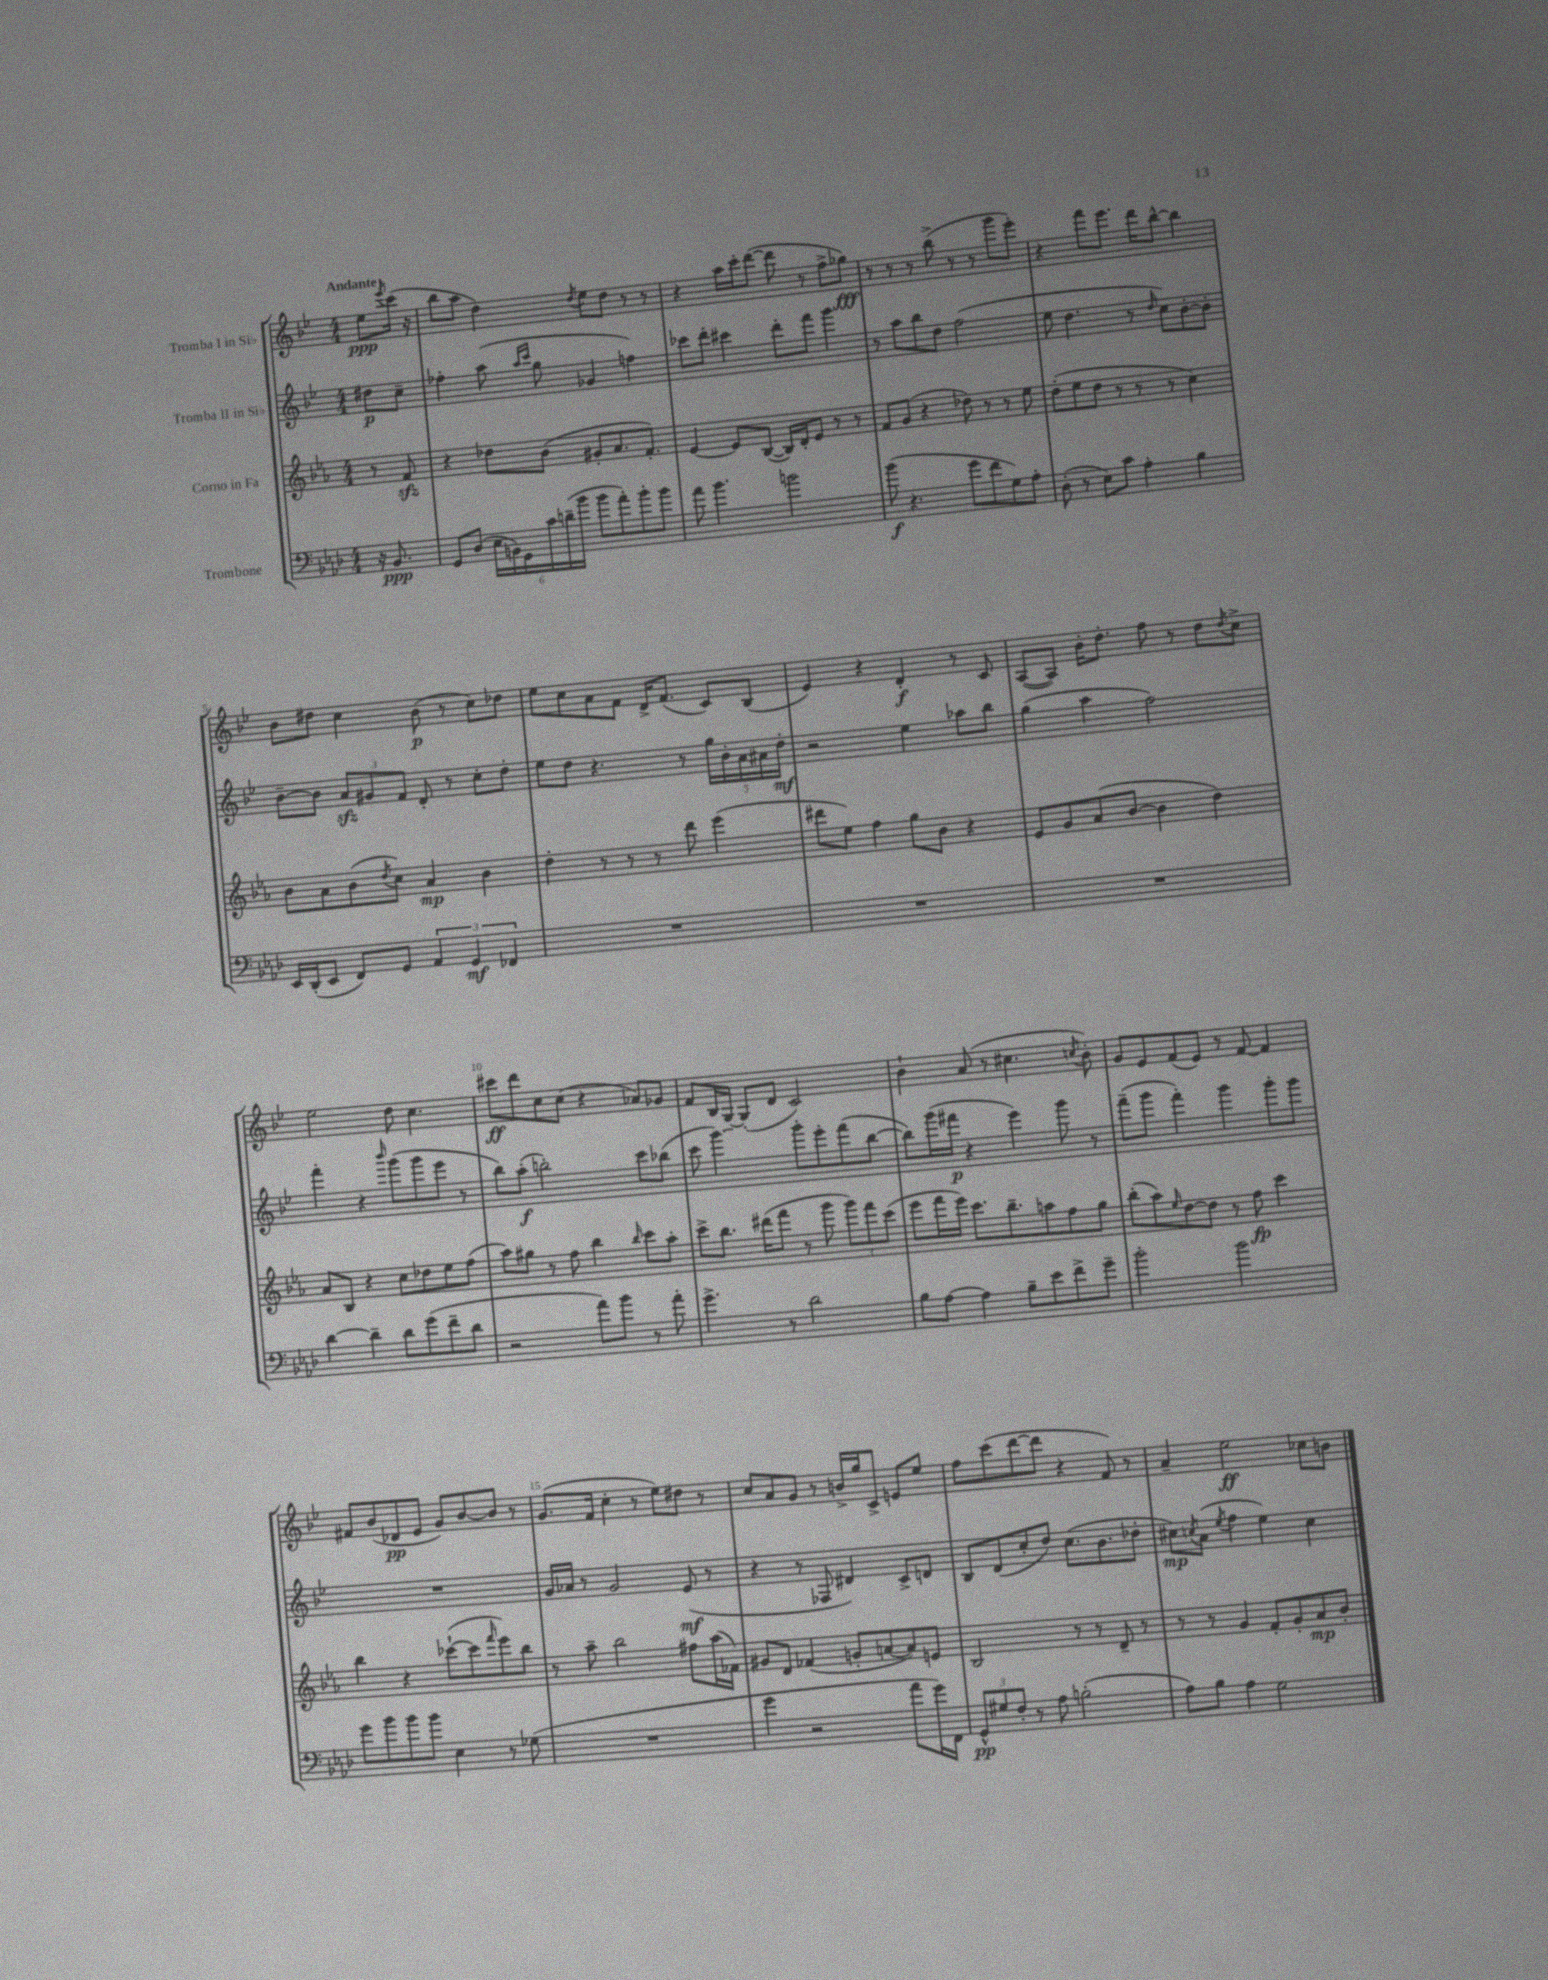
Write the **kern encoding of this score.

**kern	**kern	**kern	**kern
*staff4	*staff3	*staff2	*staff1
*clefF4	*clefG2	*clefG2	*clefG2
*k[b-e-a-d-]	*k[b-e-a-]	*k[b-e-]	*k[b-e-]
*M4/4	*M4/4	*M4/4	*M4/4
16r	8r	8dd#	8ee-
8.BB-	.	.	.
.	.	.	8qeee-
.	8f	8cc~	(16ccc
.	.	.	16r
=	=	=	=
8GG	4r	4ff-'	8bb-
(8D-	.	.	8aa
24E-	8dd-	(8aa	4dd)
24BB)	.	.	.
24GG	.	.	.
.	.	16qqaa	.
.	.	16qqccc	.
24c	(8b-	8gg	.
(24d~	.	.	.
24b-	.	.	.
.	.	.	8qdd
8b-	8g#'	4g-	8ee-
8a-')	8.a-	.	8dd
8b-'	.	4ff)	8r
.	8.f')	.	.
8b-	.	.	8r
=	=	=	=
8a-	[4e-	8ccc-	4r
4.b-	.	8ddd'	.
.	8e-]	4ccc#	16aa
.	.	.	16ccc'
.	([8B-	.	([8ddd
2b	16B-])	8ddd'	8ddd]
.	16d'	.	.
.	8e-	8fff	8r
.	8r	4ggg	8ff^
.	8r	.	8gg-)
=	=	=	=
(8b-	8f	8r	8r
4.r	(8g	8aa	8r
.	4r	8bb-	8r
.	.	8dd	(8bb-^
8g	8dd-)	(2ff	8r
8f	8r	.	8r
8G)	8r	.	8ggg
8A-'	8ee-	.	8eee-')
=	=	=	=
(8D-'	(8dd'	8ee-	4r
8r	8ee-	4.dd	.
8E-)	8dd	.	8fff
8c	8r	.	8.eee-
4A-'	8r	8r	.
.	.	.	16ddd
.	.	16qqdd	.
.	8r	8cc)	[8bb-^^
4B-	4cc)	[8b-'	4bb-]
.	.	8b-']	.
=	=	=	=
16EE-	8b-	[8b-~	8b-
(16DD-'	.	.	.
8EE-	8a-	8b-]	8dd#
8FF)	(8b-	12a	4cc
.	.	12g#	.
.	8qdd	.	.
8GG	8cc)	.	.
.	.	12f	.
6AA-	4a-	8d'	(8b-
.	.	8r	8r
6GG	.	.	.
.	4b-	8cc'	8cc)
6FF-	.	.	.
.	.	8dd'	8dd-
=	=	=	=
1r	4dd'	8ee-	8ee-
.	.	8dd	8cc
.	8r	4.r	8a
.	8r	.	8f
.	8r	.	16d^
.	.	.	(8.f
.	8ddd	8r	.
.	(4eee-	20gg	8c)
.	.	20b-'	.
.	.	20a	.
.	.	.	(8B-
.	.	20a#	.
.	.	20dd'	.
=	=	=	=
1r	8ddd#	2r	4e-)
.	8ee-)	.	.
.	4ff	.	4r
.	8gg	4ee-	4d'
.	8b-	.	.
.	4r	8aa-	8r
.	.	8bb-	8c
=	=	=	=
1r	8e-	(4gg	([8A
.	8g	.	8A])
.	(8a-	4aa	16b-'
.	.	.	8.dd'
.	[8b-	.	.
.	4b-]	2ff)	8ff
.	.	.	8r
.	4dd)	.	8dd
.	.	.	8qdd
.	.	.	8cc^
=	=	=	=
[4d-	8a-	4fff'	2ee-
.	8B-	.	.
4d-~]	4r	4r	.
.	.	16qqbbb-	.
8d-	8cc	(8ggg	8dd
(8g	8dd-	8ggg	4.cc
8f~	8ee-	8eee-	.
8d-	(8ff	8r	.
=	=	=	=
2r	8aa-)	8bb-)	8ccc#
.	8gg#	(8aa'	8ddd
.	8r	2bb')	8cc
.	8ff	.	(8cc
8a-)	4bb-	.	4r
8b-	.	.	.
.	16qqbb-	.	.
8r	8ccc	8ccc	8a-)
8a-'	8aa-'	(8bb-	8g-
=	=	=	=
4.g^	8ccc^	8ccc	8f
.	8.bb-	4.ggg)	16B-
.	.	.	[16G~
.	.	.	(8G']
.	(16ddd#	.	.
8r	8fff	.	8d
2d-	8r	8ggg'	2c)
.	8ggg	8eee-'	.
.	12ggg)	(8fff	.
.	12fff	.	.
.	.	[8bb-	.
.	(12ccc	.	.
=	=	=	=
8B-	8eee-	8bb-])	4b-`
[8A-	16fff	(16ggg	.
.	16eee-)	16fff#	.
4A-]	8.ccc	4r	(8a
.	.	.	8r
.	8.bb-~	.	.
8B-~	.	4eee-)	4.cc#
8e-	8aa	.	.
8f^	8ff	8ggg	.
.	.	.	8qcc
8g~	8gg	8r	8b-')
=	=	=	=
2b-'	(8bb-'	(8fff~	8g
.	8aa-)	8ggg	8e-
.	16qqee-	.	.
.	[8dd	4fff')	(8f
.	8dd]	.	8e-)
2b-	8r	4ggg	8r
.	8ff	.	[8f
.	4ccc	8ggg'	4f]
.	.	8ggg	.
=	=	=	=
8g	4bb-	1r	8f#
8b-	.	.	(8b-
8b-	4r	.	8d-
8b-	.	.	8e-
4E-	([8ccc-`	.	8g)
.	8ccc-]	.	[8b-
.	16qqfff	.	.
8r	8eee-)	.	8b-]
(8G-	8bb-	.	8r
=	=	=	=
1r	8r	16g	(8.g
.	.	16a-	.
.	8aa-~	8r	.
.	.	.	16f
.	2bb-	2g	4cc'
.	.	.	8r
.	.	.	8ee-)
.	8ff#	(8e-	8dd#
.	(16aa-	8r	8r
.	16f-)	.	.
=	=	=	=
4g	8g#	4r	8cc
.	8d	.	8a
2r	(4f-	8r	8g
.	.	8F-	8r
.	8g'	4d#)	16b^
.	.	.	16gg
.	[8a	.	8c^
8a-	8a])	8c^	8e
16g)	8e	8d	8ee-
16FF	.	.	.
=	=	=	=
12GG^^	2B-	8B-	8ff
12G#	.	.	.
.	.	(8d	(8ccc
12F'	.	.	.
8r	.	8cc'	[8ddd
8A-	.	8dd)	8ddd]
(2B'	8r	(8.cc	4r
.	8r	.	.
.	.	8.b-	.
.	8d~	.	8f)
.	8r	8dd-'	8r
=	=	=	=
8A-)	8r	8cc#)	4a~
.	.	8qcc	.
8B-	8r	(8a	.
.	.	8qee-	.
4A-	4g	4ff	2ee-
2G	8f'	4ee-)	.
.	8g'	.	.
.	8a-	4cc	8cc-
.	8b-'	.	8b
==	==	==	==
*-	*-	*-	*-
